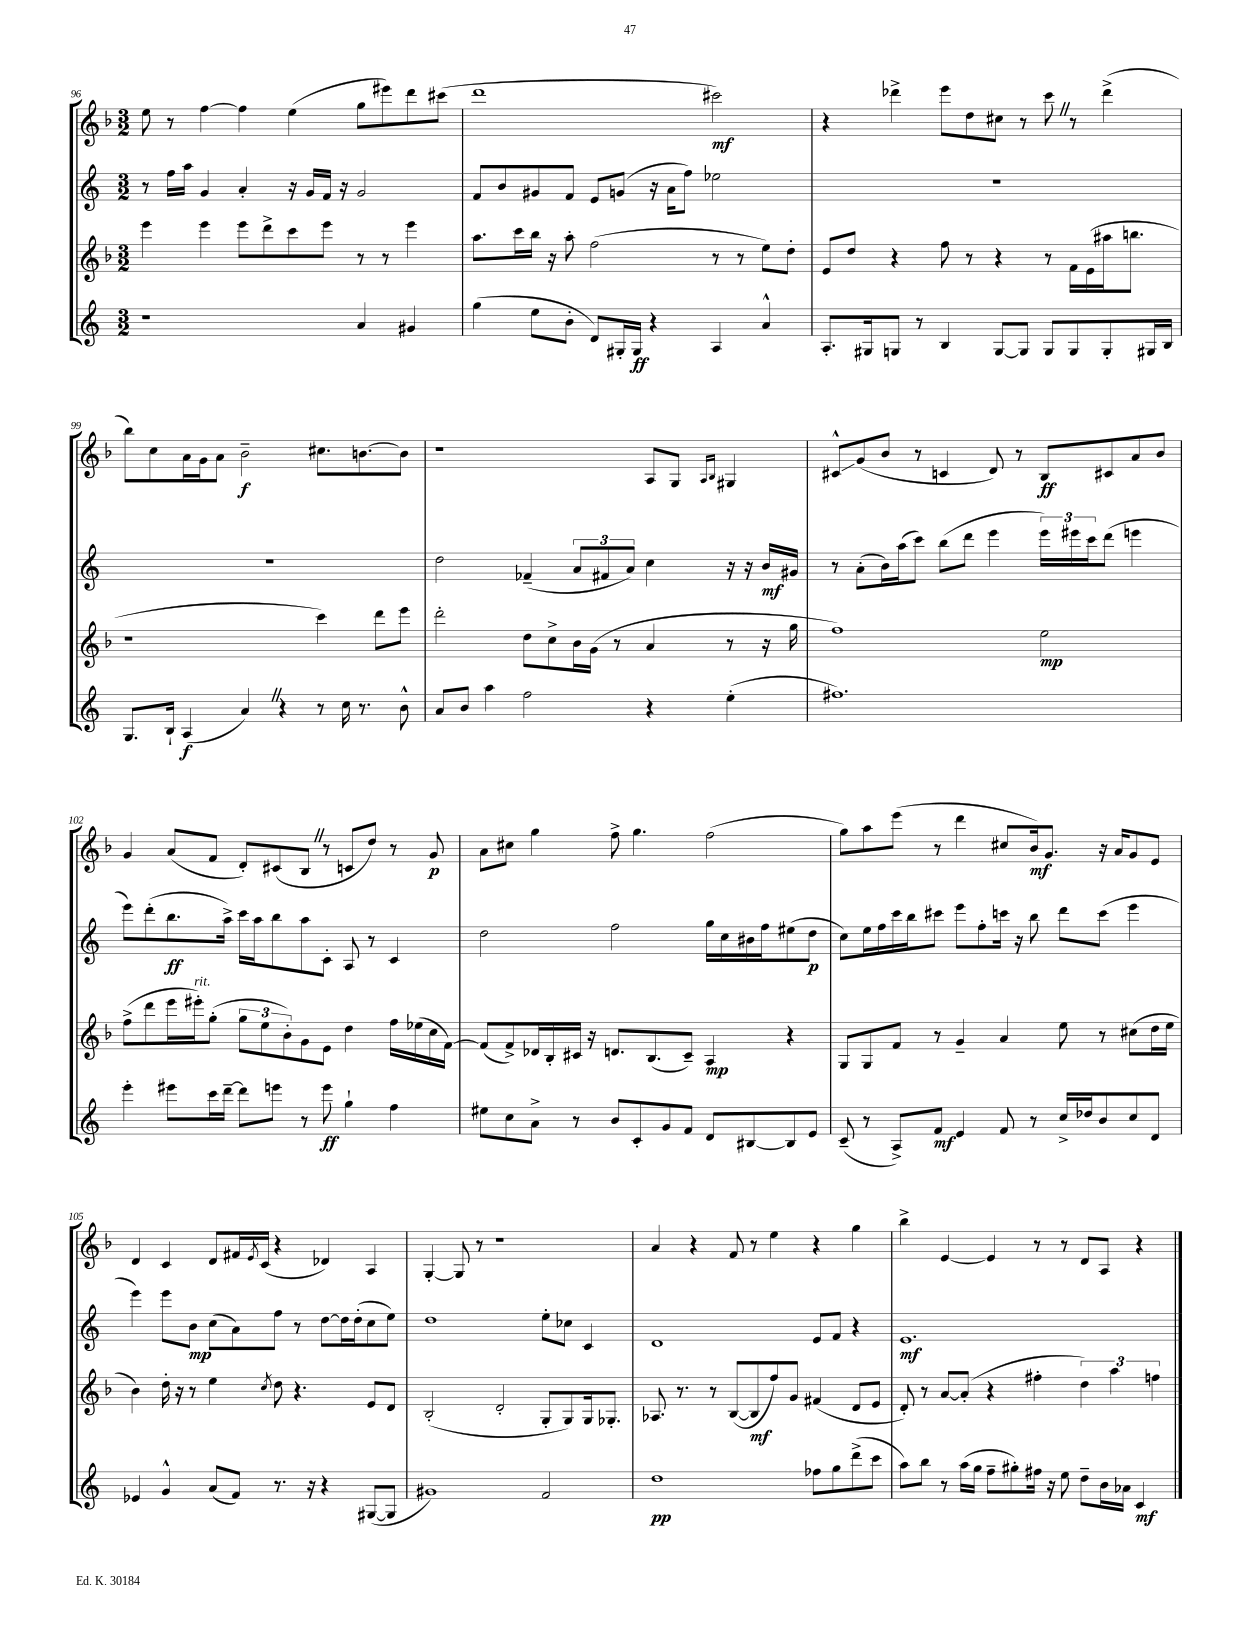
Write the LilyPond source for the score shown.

<<
\new StaffGroup <<
\new Staff = "s0" {
    \clef treble \key f \major \numericTimeSignature \time 3/2
    e''8 r8 f''4~ f''4 e''4( g''8 eis'''8) d'''8 cis'''8( |
    d'''1 cis'''2\mf) |
    r4 des'''4-> e'''8 d''8 cis''8 r8 c'''8 \once \override BreathingSign.text = \markup { \musicglyph "scripts.caesura.straight" } \breathe r8 des'''4->( |
    bes''8) c''8 a'16 g'16 a'8 bes'2--\f cis''8. b'8.~ b'8 |
    r1 a8 g8 \grace { a16 bes16 } gis4 |
    cis'8-^\glissando g'8( bes'8 r8 c'4 d'8) r8 bes8\ff cis'8 a'8 bes'8 |
    g'4 a'8( f'8 d'8-.) cis'8( bes8 \once \override BreathingSign.text = \markup { \musicglyph "scripts.caesura.straight" } \breathe r8 c'8 d''8) r8 g'8\p |
    a'8 cis''8 g''4 f''8-> g''4. f''2( |
    g''8) a''8 e'''8( r8 d'''4 cis''8 bes'16\mf) g'8. r16 a'16 g'8 e'8 |
    d'4 c'4 d'8 fis'16 \acciaccatura { e'8 } c'16( r4 des'4) a4 |
    g4~-. g8 r8 r1 |
    a'4 r4 f'8 r8 e''4 r4 g''4 |
    bes''4-> e'4~ e'4 r8 r8 d'8 a8 r4 \bar "|." |
}
\new Staff = "s1" {
    \clef treble \key c \major \numericTimeSignature \time 3/2
    r8 f''16 a''16 g'4 a'4-. r16 g'16 f'16 r16 g'2 |
    f'8 b'8 gis'8 f'8 e'8 g'8( r16 a'16 f''8) ees''2 |
    R1. |
    R1. |
    d''2 fes'4--( \tuplet 3/2 { a'8 fis'8 a'8) } c''4 r16 r16 b'16\mf gis'16 |
    r8 a'8-.( b'16) a''16( c'''8) b''8( d'''8 e'''4 \tuplet 3/2 { e'''16) eis'''16 c'''16 } d'''8( e'''4 |
    e'''8) d'''8-.( b''8.\ff a''16->) c'''16 a''16 b''8 a''8 c'8-. a8 r8 c'4 |
    d''2 f''2 g''16 c''16 bis'16 f''16 eis''8( d''8\p |
    c''8) e''16 f''16 c'''16 b''16 cis'''8 e'''8 f''8-. c'''16 r16 b''8 d'''8 c'''8( e'''4 |
    e'''4) e'''8 b'8\mp c''8( a'8) f''8 r8 d''8~ d''16 d''16-.( c''8 e''8) |
    d''1 e''8-. ces''8 c'4 |
    d'1 e'8 f'8 r4 |
    e'1.\mf \bar "|." |
}
\new Staff = "s2" {
    \clef treble \key f \major \numericTimeSignature \time 3/2
    e'''4 e'''4 e'''8 d'''8-> c'''8 e'''8 r8 r8 e'''4 |
    a''8. c'''16 bes''16 r16 a''8-. f''2( r8 r8 e''8) d''8-. |
    e'8 d''8 r4 f''8 r8 r4 r8 f'16 e'16( ais''16 b''8. |
    r1 c'''4) d'''8 e'''8 |
    d'''2-. d''8 c''8-> bes'16 g'16( r8 a'4 r8 r16 g''16 |
    f''1) e''2\mp |
    f''8->( d'''8 e'''16 eis'''16-.^\markup { \italic "rit." }) g''8-.( \tuplet 3/2 { g''8 e''8 bes'8-.) } g'8 e'8 d''4 f''16 ees''16( c''16 f'16~) |
    f'8( f'8->) des'16 bes16-. cis'16 r16 d'8. bes8.( cis'8--) a4\mp r4 |
    g8 g8 f'8 r8 g'4-- a'4 e''8 r8 cis''8( d''16 e''16 |
    bes'4) d''16-. r16 r8 e''4 \acciaccatura { c''8 } d''8 r4. e'8 d'8 |
    bes2-.( d'2-. g8-. g8) g16 ges8.-. |
    aes8. r8. r8 bes8~( bes8\mf f''8) g'8 fis'4( d'8 e'8 |
    d'8-.) r8 a'8~ a'8-.( r4 fis''4-. \tuplet 3/2 { d''4) a''4 f''4 } \bar "|." |
}
\new Staff = "s3" {
    \clef treble \key c \major \numericTimeSignature \time 3/2
    r1 a'4 gis'4 |
    g''4( e''8 b'8-. d'8) gis16-. gis16\ff r4 a4 a'4-^ |
    a8.-. gis16 g8 r8 b4 g8~ g8 g8 g8 g8-. gis16 b16 |
    g8. b16-! a4\f( a'4) \once \override BreathingSign.text = \markup { \musicglyph "scripts.caesura.straight" } \breathe r4 r8 c''16 r8. b'8-^ |
    a'8 b'8 a''4 f''2 r4 e''4-.( |
    fis''1.) |
    e'''4-. eis'''8 c'''16 d'''16~-- d'''8 e'''8 r8 e'''8\ff g''4-! f''4 |
    eis''8 c''8 a'8-> r8 b'8 c'8-. g'8 f'8 d'8 bis8~ bis8 e'8 |
    c'8--( r8 a8->) f'8\mf e'4 f'8 r8 c''16-> des''16 b'8 c''8 d'8 |
    ees'4 g'4-^ a'8( f'8) r8. r16 r4 gis8~( gis8 |
    gis'1) f'2 |
    d''1\pp fes''8 g''8 d'''8->( c'''8 |
    a''8) b''8 r8 a''16( g''16 f''8-- gis''8-.) fis''16 r16 e''8 d''8-- b'16 aes'16 c'4\mf \bar "|." |
}
>>
>>
\layout { \context { \Score currentBarNumber = #96 } }
